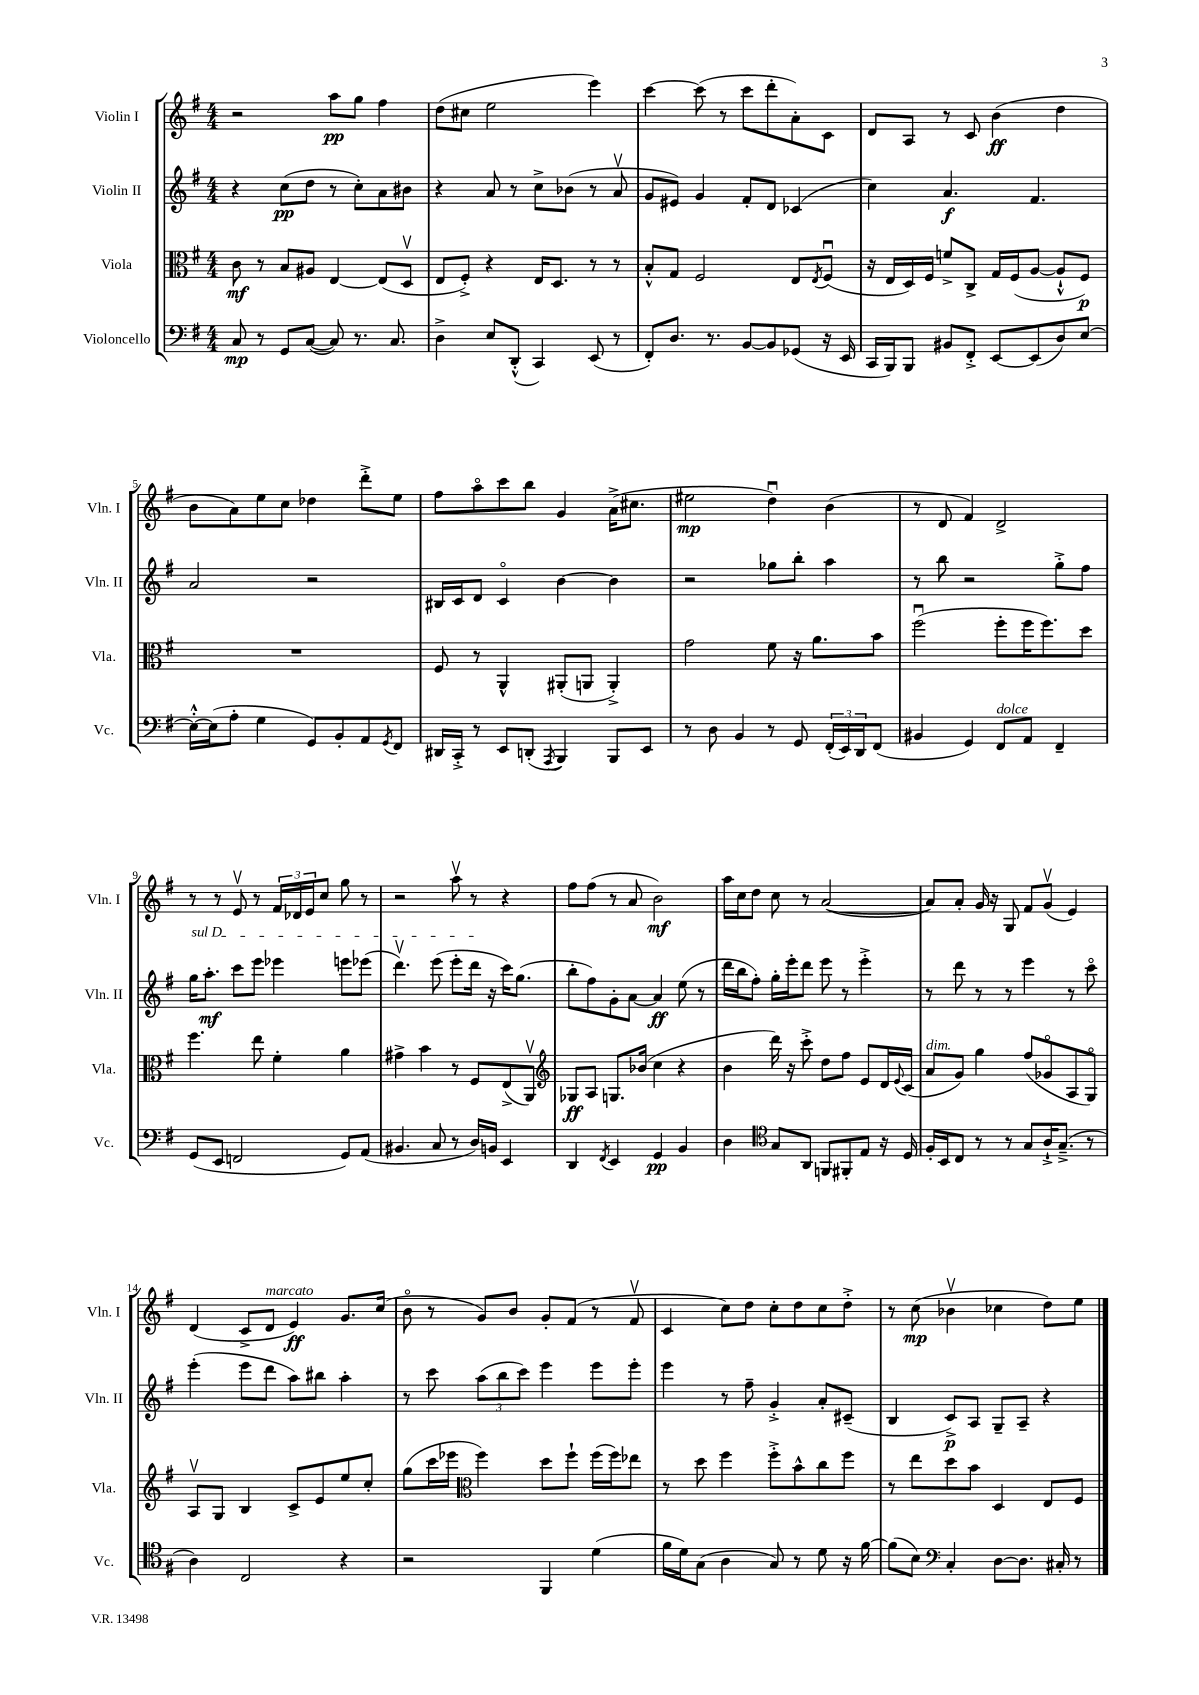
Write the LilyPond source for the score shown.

<<
\new StaffGroup <<
\new Staff = "s0" \with { instrumentName = "Violin I" shortInstrumentName = "Vln. I" } {
    \clef treble \key g \major \numericTimeSignature \time 4/4
    r2 a''8\pp g''8 fis''4 |
    d''8( cis''8 e''2 e'''4) |
    c'''4~ c'''8( r8 c'''8 d'''8-. a'8-.) c'8 |
    d'8 a8 r8 c'8 b'4\ff( d''4 |
    b'8 a'8) e''8 c''8 des''4 d'''8-.-> e''8 |
    fis''8 a''8\flageolet c'''8 b''8 g'4 a'16->( cis''8. |
    eis''2\mp d''4\downbow) b'4( |
    r8 d'8 fis'4) d'2-> |
    r8 r8 e'8\upbow r8 \tuplet 3/2 { fis'16 des'16 e'16 } c''8 g''8 r8 |
    r2 a''8\upbow r8 r4 |
    fis''8 fis''8( r8 a'8 b'2\mf) |
    a''16 c''16 d''8 c''8 r8 a'2~( |
    a'8) a'8-. g'16 r16 g8 fis'8 g'8\upbow( e'4) |
    d'4( c'8-> d'8^\markup { \italic "marcato" } e'4\ff) g'8. c''16( |
    b'8\flageolet r8 g'8) b'8 g'8-. fis'8( r8 fis'8\upbow |
    c'4 c''8) d''8 c''8-. d''8 c''8 d''8-.-> |
    r8 c''8\mp( bes'4\upbow ces''4 d''8) e''8 \bar "|." |
}
\new Staff = "s1" \with { instrumentName = "Violin II" shortInstrumentName = "Vln. II" } {
    \clef treble \key g \major \numericTimeSignature \time 4/4
    r4 c''8\pp( d''8 r8 c''8-.) a'8 bis'8 |
    r4 a'8 r8 c''8-> bes'8( r8 a'8\upbow |
    g'8 eis'8) g'4 fis'8-. d'8 ces'4( |
    c''4) a'4.\f fis'4. |
    a'2 r2 |
    bis16 c'16 d'8 c'4\flageolet b'4~ b'4 |
    r2 ges''8 b''8-. a''4 |
    r8 b''8 r2 g''8-.-> fis''8 |
    \once \override TextSpanner.bound-details.left.text = \markup { \italic "sul D" } g''16\startTextSpan a''8.-.\mf c'''8 e'''8 ees'''4 e'''8 ees'''8( |
    d'''4.\upbow) e'''8( e'''8-. d'''16\stopTextSpan r16 c'''16) g''8.( |
    b''8-. fis''8) g'8-. a'8~ a'4\ff e''8( r8 |
    d'''16 b''16 fis''8-.) g''16-. e'''16-. d'''8 e'''8 r8 e'''4-.-> |
    r8 d'''8 r8 r8 e'''4 r8 c'''8\flageolet |
    e'''4-.( e'''8 d'''8 a''8) bis''8 a''4-. |
    r8 c'''8 \tuplet 3/2 { a''8( b''8 c'''8) } e'''4 e'''8 e'''8-. |
    e'''4 r8 fis''8-- g'4-.-> a'8-. cis'8--( |
    b4 c'8->\p) a8 g8-- a8-- r4 \bar "|." |
}
\new Staff = "s2" \with { instrumentName = "Viola" shortInstrumentName = "Vla." } {
    \clef alto \key g \major \numericTimeSignature \time 4/4
    c'8\mf r8 b8 ais8 e4~ e8( d8\upbow |
    e8 fis8-.->) r4 e16 d8. r8 r8 |
    b8-.-^ g8 fis2 e8 \acciaccatura { e8 } fis8\downbow( |
    r16 e16 d16) fis16 f'8-> c8-> g16 fis16( a8~ a8-!-^ fis8\p) |
    R1 |
    fis8 r8 a,4-^ ais,8-.( a,8 a,4-.->) |
    g'2 fis'8 r16 a'8. b'8 |
    fis''2\downbow( fis''8-. fis''16 fis''8.) d''8 |
    fis''4. e''8 fis'4-. a'4 |
    gis'4-> b'4 r8 fis8 e8->( a,8\upbow) |
    \clef treble ges8\ff a8 g8. bes'16( c''4 r4 |
    b'4 d'''16) r16 c'''8-.-> d''8 fis''8 e'8 d'16 \appoggiatura { e'8 } c'16( |
    a'8^\markup { \italic "dim." } g'8) g''4 fis''8( ges'8\flageolet a8 g8\flageolet) |
    a8\upbow g8 b4 c'8-> e'8 e''8 c''8-. |
    g''8( c'''16 ees'''16 \clef alto fis''4) d''8 fis''8-! fis''16( fis''16) ees''8 |
    r8 d''8 fis''4 fis''8-.-> b'8-^ c''8 fis''8 |
    r8 e''8 d''8 b'8 d4 e8 fis8 \bar "|." |
}
\new Staff = "s3" \with { instrumentName = "Violoncello" shortInstrumentName = "Vc." } {
    \clef bass \key g \major \numericTimeSignature \time 4/4
    c8\mp r8 g,8 c8~( c8) r8. c8. |
    d4-> e8 d,8-.-^( c,4) e,8( r8 |
    fis,8-.) d8. r8. b,8~ b,8 ges,8( r16 e,16 |
    c,16 b,,16) b,,8 bis,8 fis,8-.-> e,8~ e,8( d8) e8~ |
    e16~-.-^ e16( a8-. g4 g,8) b,8-. a,8 \acciaccatura { g,8 } fis,8 |
    dis,16 c,16-.-> r8 e,8 d,8-.( \acciaccatura { a,,8 } b,,4) b,,8 e,8 |
    r8 d8 b,4 r8 g,8 \tuplet 3/2 { fis,16-.( e,16) d,16 } fis,8( |
    bis,4 g,4) fis,8^\markup { \italic "dolce" } a,8 fis,4-- |
    g,8( e,8 f,2 g,8) a,8( |
    bis,4. c8 r8 d16) b,16 e,4 |
    d,4 \acciaccatura { fis,8 } e,4 g,4\pp b,4 |
    d4 \clef tenor g8 a,8 f,8 fis,8-. e8 r16 d16 |
    fis16-. b,16 c8 r8 r8 g8 a16-!-> g8.--->( r8 |
    a4) c2 r4 |
    r2 fis,4 d'4( |
    fis'16 d'16) g8( a4 g8) r8 d'8 r16 fis'16~ |
    fis'8( b8) \clef bass c4-. d8~ d8. cis16-. r8 \bar "|." |
}
>>
>>
